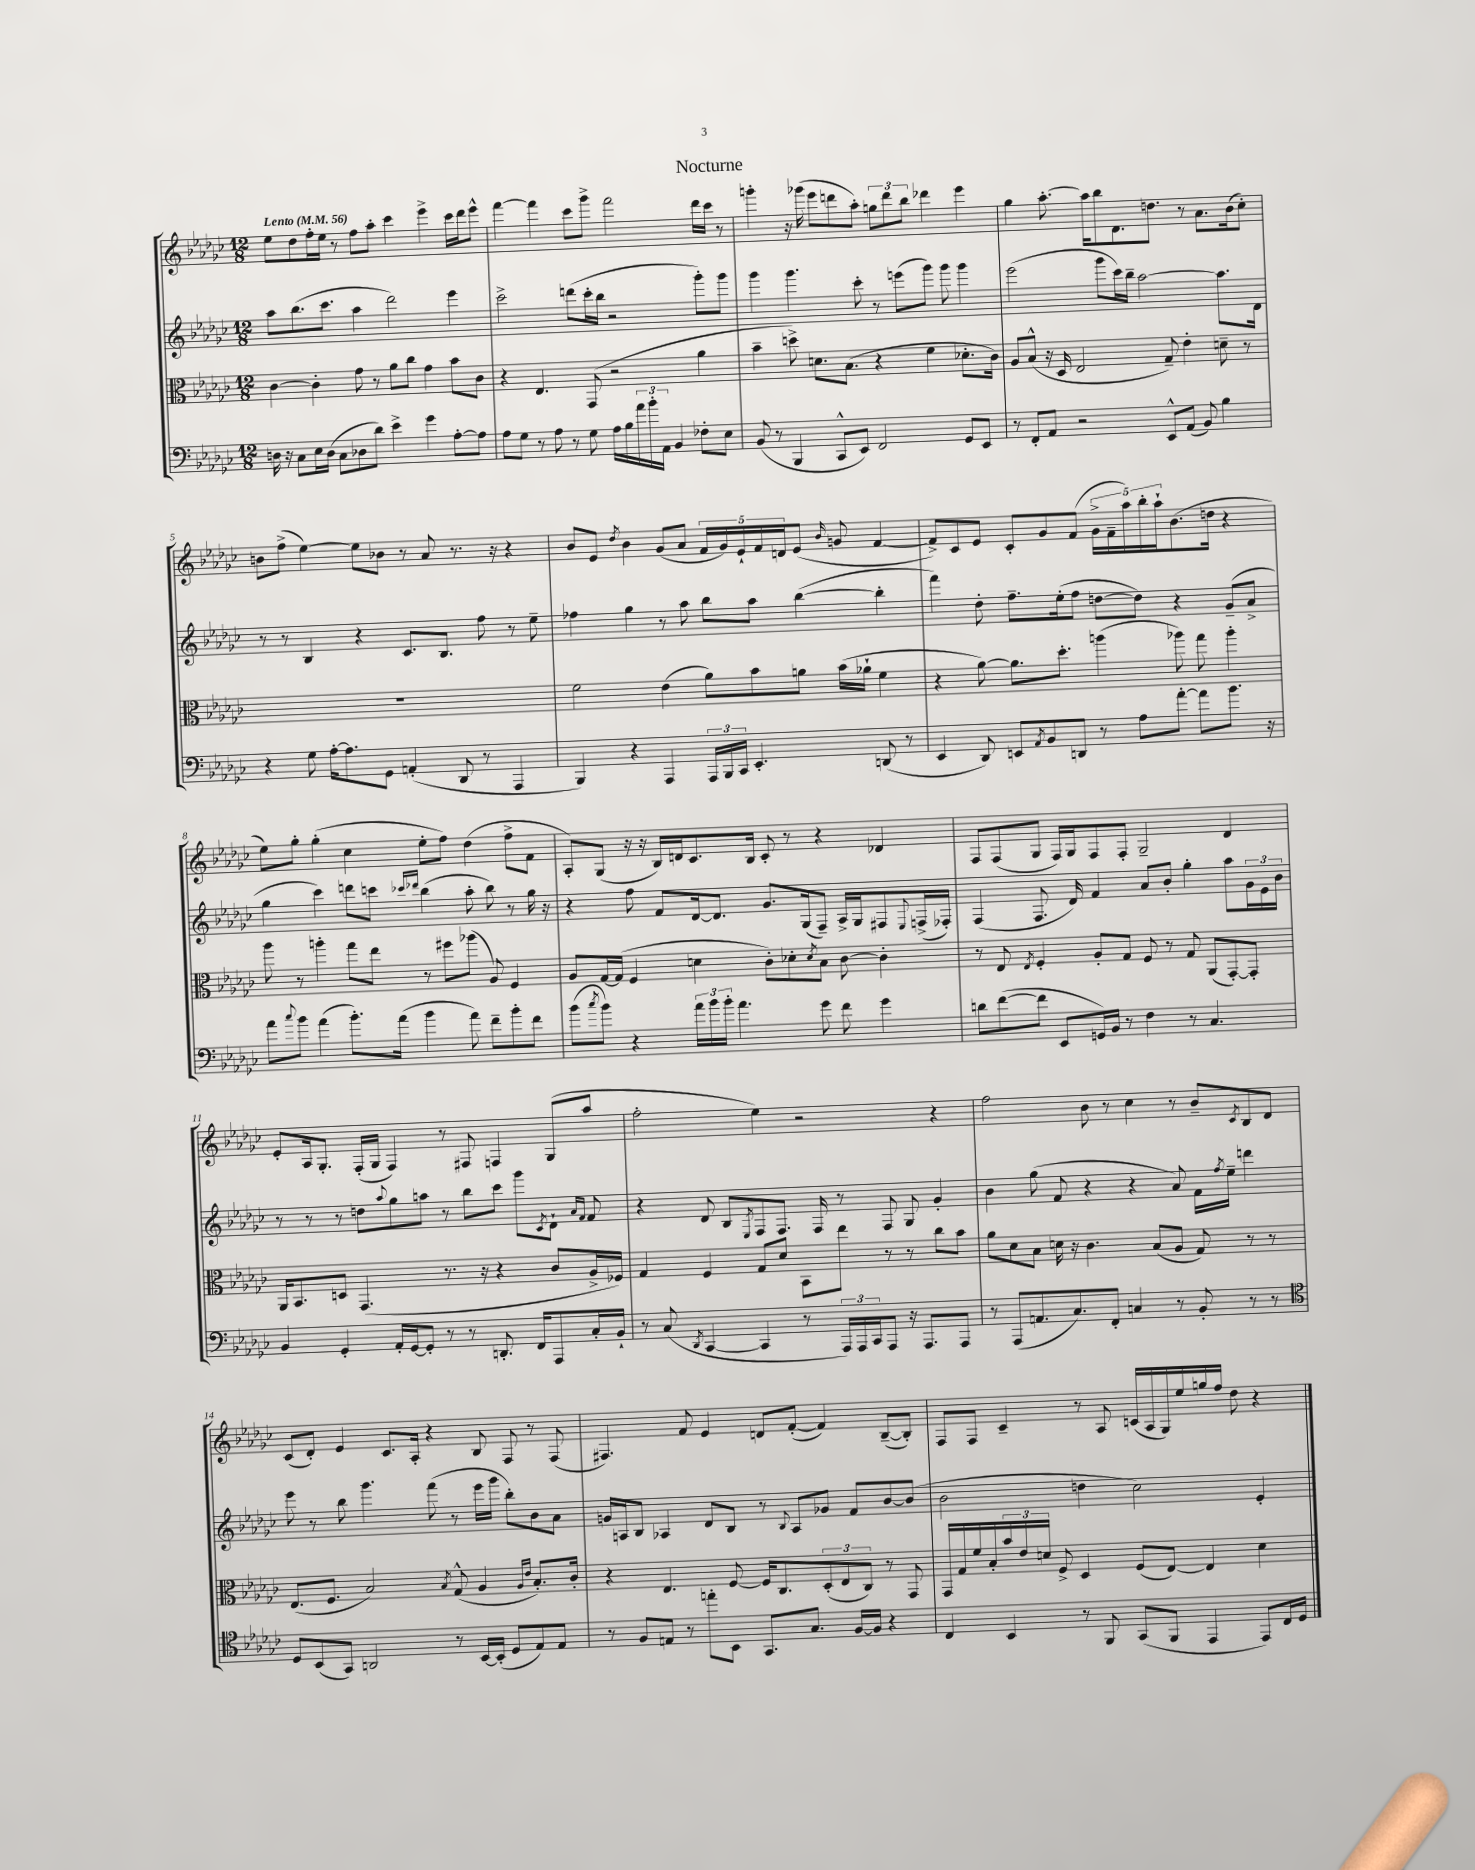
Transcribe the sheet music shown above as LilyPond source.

\header { title = "Nocturne" }
<<
\new StaffGroup <<
\new Staff = "s0" {
    \clef treble \key ges \major \numericTimeSignature \time 12/8 \tempo "Lento" 4 = 56
    ees''8 des''8 f''16-. ees''16 r8 f''8 aes''8-. ces'''4 ees'''4-> ces'''16 des'''16 ees'''8-^ |
    f'''4~ f'''4 ces'''8 ges'''8-> f'''2 des'''16 ces'''16 r8 |
    g'''4-. r16 ges'''16( ees'''8 d'''8 aes''8-.) \tuplet 3/2 { g''8 d'''8 bes''8 } des'''4 ees'''4 |
    ges''4 aes''8.~-. aes''16 bes''8 des'8. d''8. r8 aes'8. bes'16( ces''8-.) |
    b'8 f''8->( ees''4~) ees''8 bes'8 r8 aes'8 r8. r16 r4 |
    bes'8 ees'8 \acciaccatura { des''8 } bes'4 ges'8( aes'8 \tuplet 5/4 { f'16 ges'16) ees'16-! f'16 d'16 } ees'8( \grace { bes'16 } g'8 f'4~ |
    f'8->) ces'8 ees'8 ces'8-. ges'8 f'8( \tuplet 5/4 { ges'16-> f'16-- aes''16) bes''16-. aes''16-! } bes'8.( d''16 r4 |
    ees''8) ges''8-. ges''4-.( ces''4 ees''8-. f''8) des''4( f''8-> f'8 |
    aes8-.) ges8( r16 r16 bes16) d'16 ces'8. bes16 ces'8-. r8 r4 des'4 |
    f8 f8( ges8 f16) ges16 f8 f8-. ges2-- des'4 |
    ees'8-. aes16 ges8.-. f16-.( ges16 f4) r8 fis8 f4 ges8( aes''8 |
    f''2-. ees''4) r2 r4 |
    f''2 bes'8 r8 ces''4 r8 bes'8-- \acciaccatura { ces'8 } bes8 des'8 |
    ces'8( des'8-.) ees'4 ces'8. aes16-. r4 bes8 f8 r8 f8( |
    fis4.) f'8 ees'4 d'8 f'8~-.( f'4) bes8~--( bes8-.) |
    f8 f8 ces'4-- r8 aes8 c'16( aes16 ges16) ees''16 g''16 f''16 des''8 r4 \bar "|." |
}
\new Staff = "s1" {
    \clef treble \key ges \major \numericTimeSignature \time 12/8
    aes''8 bes''8.( ces'''8. aes''4 des'''2) ees'''4 |
    ces'''2-> d'''8( ces'''16-. bes''16 r2 ges'''8-.) ges'''8 |
    ges'''4 ges'''4. ces'''8-. r8 e'''8( ges'''8) ges'''8 ges'''4 |
    ees'''2( ges'''8 ces'''16) bes''16-- aes''2~ aes''8. des'16 |
    r8 r8 bes4 r4 ces'8. bes8. f''8 r8 ees''8-- |
    fes''4 ges''4 r8 aes''8 bes''8 aes''8 bes''4~( bes''4-. |
    f'''4) des''8-. f''8.-- ees''16-.( f''8 d''8~ d''8) r4 ges'8--( aes'8-> |
    ges''4 ces'''4) d'''8 c'''8 \grace { ces'''16 des'''16 } bes''4( aes''8-. bes''8) r8 ges''16 r16 |
    r4 f''8 f'8 des'16~ des'8. ges'8. ges16( f8--) aes16-> ges16 fis8 \appoggiatura { ees8 } f16->( fes16-.) |
    f4( f8. des'16) f'4 aes'8 bes'8-. ges''4-. aes''8 \tuplet 3/2 { ges'16 ees'16 bes'16 } |
    r8 r8 r8 d''8 \appoggiatura { aes''8 } ges''8 a''8 r8 bes''8 ces'''8 ges'''8 \acciaccatura { ces'8 } des'8-! \grace { aes'16 f'16 } f'8 |
    r4 des'8 bes8 \acciaccatura { ees8 } f8 f8. f16 r8 f8 ges8 ges'4-. |
    bes'4 ges''8( f'8 r4 r4 aes'8) f'16 \acciaccatura { f''8 } ees''16-- d'''4 |
    ees'''8 r8 bes''8 ges'''4. f'''8( r8 ees'''16 ges'''16 bes''8-.) bes'8 aes'8 |
    g'16 a16 bes8 aes4 des'8 bes8 r8 \appoggiatura { bes8 } aes8 ges'8 f'8 bes'8~ bes'8( |
    bes'2 d''4 ces''2) ees'4-. \bar "|." |
}
\new Staff = "s2" {
    \clef alto \key ges \major \numericTimeSignature \time 12/8
    ces'4~ ces'4-. ges'8 r8 aes'8 ces''8 ges'4 bes'8 ces'8 |
    r4 ees4. ges,8( r2 aes'4 |
    bes'4-- d''8->) d'8. bes8.( r4 f'4 des'8.-. ces'16) |
    aes8 bes8-^( r16 des16 ees2 ges8--) ees'4-. d'8-- r8 |
    R1. |
    f'2 ees'4( aes'8) bes'8 a'8 bes'16( aes'16-! f'4 |
    r4 aes'8~) aes'8. des''8.-. a''4( aes''8) ges''8 aes''4-. |
    aes''8 r8 a''4-. ges''8 ees''8 r8 fis''8 aes''8( aes8) f4 |
    aes8 ges16~ ges16( f4 d'4 ces'8-.) des'8-. \acciaccatura { des'8 } bes8 ces'8~ ces'4-. |
    r8 ees8 \acciaccatura { ees8 } f4-. aes8-. ges8 f8 r8 ges8 aes,8( ges,8~-.) ges,8-. |
    aes,16 bes,8. d8 ges,4.( r8. r16 r4 ces'8 aes16-> fes16) |
    ges4 f4 ges8 des'8 bes,8 ees''8 r8 r8 ces''8 bes'8 |
    aes'8 des'8 bes8 d'16 r16 ces'4. bes8( aes8 ges8) r8 r8 |
    ees8.( f8. bes2) \acciaccatura { bes8 } ges8-^( aes4 \grace { aes16 ees'16 } bes8.-.) ces'16-. |
    r4 ees4. f8~ f16 ces8. \tuplet 3/2 { des8-.( ees8 ces8) } r8 ges,8 |
    ges,16 ges16 f'16 bes16-. \tuplet 3/2 { bes'16 ees'16 d'16 } f8-> des4 f8( ees8~) ees4 d'4 \bar "|." |
}
\new Staff = "s3" {
    \clef bass \key ges \major \numericTimeSignature \time 12/8
    d16 r16 ces8 ees16 d16( ces8 des8 des'8) ees'4-> ges'4 aes8~-. aes8 |
    aes8 ges8 r8 aes8 r8 ges8 aes16 bes16 \tuplet 3/2 { aes'16 bes'16-. aes,16 } bes,4 fes8-. ees8 |
    bes,8( r8 bes,,4 ces,8-^ ees,8) f,2 ges,8 ees,8 |
    r8 f,8-. aes,8 r2 ees,8-^ aes,8( bes,8) bes4 |
    r4 ges8 aes16~-. aes8. ges,8 a,4-.( des,8 r8 aes,,4 |
    bes,,4) r4 aes,,4 \tuplet 3/2 { aes,,16 bes,,16 ces,16 } ees,4.-. d,8( r8 |
    ees,4 des,8) e,8 \acciaccatura { aes,8 } bes,8 d,8 r8 aes8 aes'8~-. aes'8 bes'8. r16 |
    aes'8 \appoggiatura { ces''8 } bes'8 aes'4( bes'8.-.) aes'16( bes'4 aes'8) f'8-- bes'8-. f'8 |
    bes'8( \acciaccatura { ces''8 } bes'8) r4 \tuplet 3/2 { aes'16 bes'16 bes'16-. } aes'4. ges'8 f'8 ges'4 |
    d'8 f'8~( f'8 ees,8 g,16) bes,16 r8 f4 r8 ces4. |
    bes,4 ges,4-. aes,16-. ges,16~ ges,8-. r8 r8 d,8.-. f,16 aes,,8 ces16-. bes,16-! |
    r8 ces8( \acciaccatura { des,8 } ces,4~ ces,4 r8 \tuplet 3/2 { aes,,16) aes,,16 ces,16 } aes,,8 r16 aes,,8. aes,,8 |
    r8 aes,,8( a,8. ces8.) f,8-. c4 r8 bes,8-. r8 r8 |
    \clef tenor des8 bes,8( ges,8) a,2 r8 bes,16~ bes,16-.( des8 ees8) ees8 |
    r8 f8 e8 r8 e''8-. bes,8 ges,8. ges8. f16~ f16 r4 |
    ces4 bes,4 r8 f,8 ges,8( f,8 ees,4 ees,8) ces16 des16 \bar "|." |
}
>>
>>
